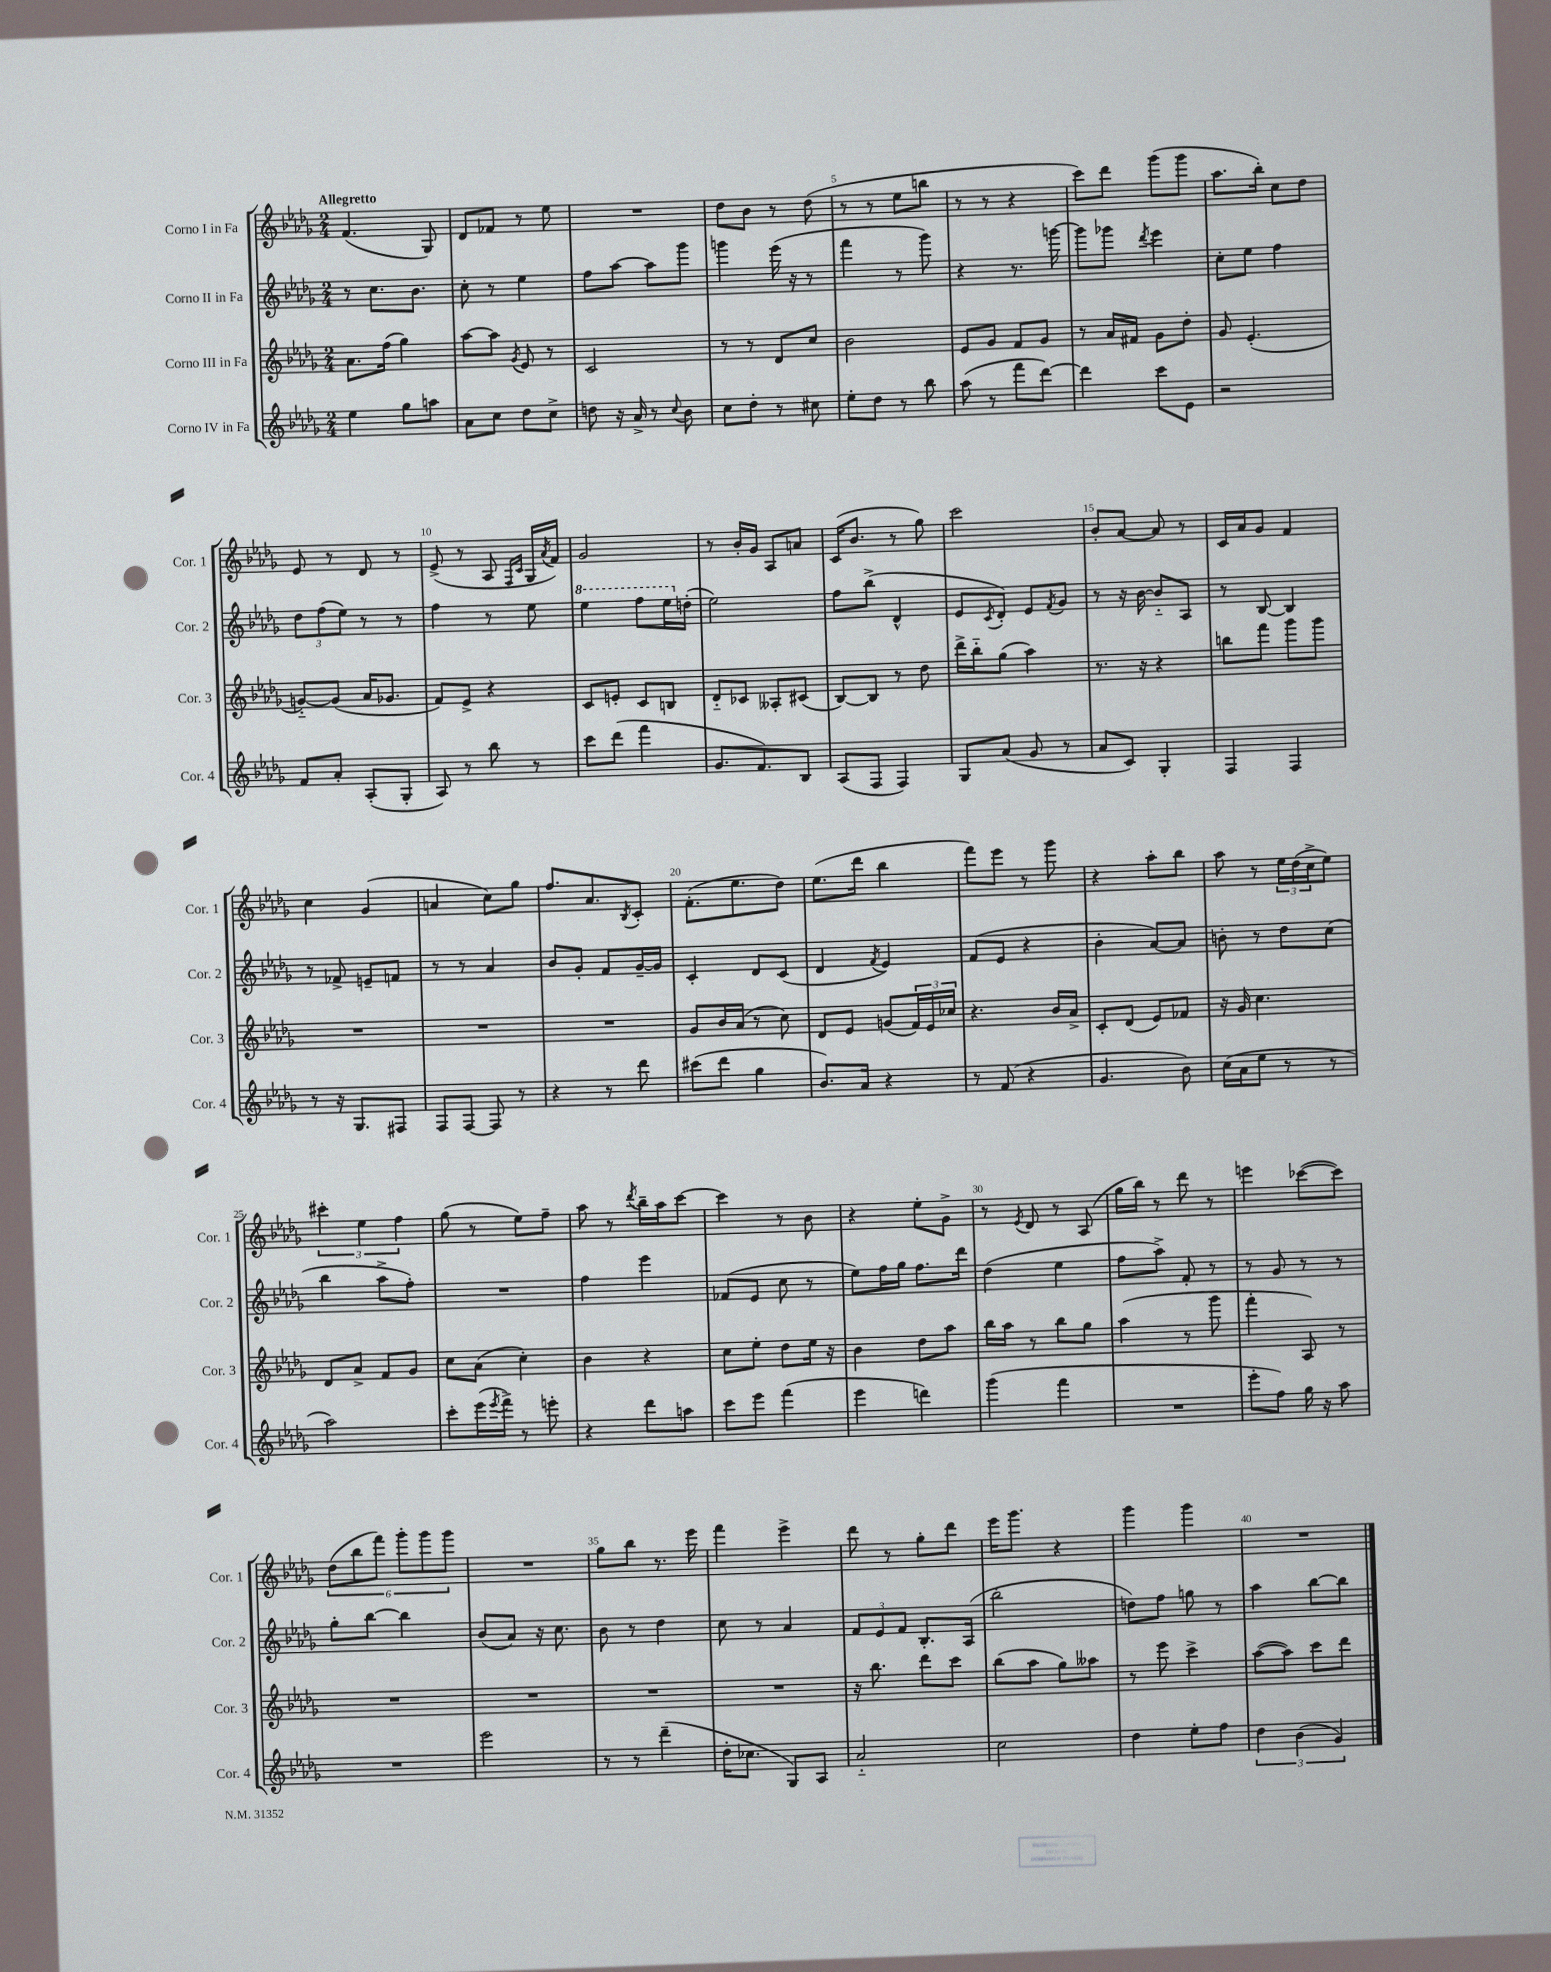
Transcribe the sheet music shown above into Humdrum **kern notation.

**kern	**kern	**kern	**kern
*staff4	*staff3	*staff2	*staff1
*clefG2	*clefG2	*clefG2	*clefG2
*k[b-e-a-d-g-]	*k[b-e-a-d-g-]	*k[b-e-a-d-g-]	*k[b-e-a-d-g-]
*M2/4	*M2/4	*M2/4	*M2/4
4ee-\	8.a-\L	8r	(4.f/
.	.	8.cc\L	.
.	(16ff\Jk	.	.
8gg-\L	4gg-\)	.	.
.	.	8.b-\J	.
8aa\J	.	.	8G-/)
=	=	=	=
8a-\L	[8aa-\L	8cc'\	8d-/L
8cc\J	8aa-\]J	8r	8f-/J
.	8qg-/	.	.
8dd-\L	8e-/	4ee-\	8r
8cc^\J	8r	.	8ee-\
=	=	=	=
8dd\	2c/	8ff\L	2r
16r	.	[8aa-\J	.
16a-^/	.	.	.
8r	.	8aa-\]L	.
8qqcc/	.	.	.
8b-\	.	8ggg-\J	.
=	=	=	=
8cc\L	8r	4ggg\	8dd-\L
8dd-'\J	8r	.	8b-\J
8r	8d-/L	(16eee-\	8r
.	.	16r	.
8cc#\	8cc/J	8r	(8dd-\
=	=	=	=
8ee-'\L	2b-\	4fff\	8r
8dd-\J	.	.	8r
8r	.	8r	8ee-\L
8bb-\	.	8ggg-\)	8bb\J
=	=	=	=
(8aa-\	8e-/L	4r	8r
8r	8g-/J	.	8r
8fff\L	8f/L	8.r	4r
[8ddd-\J)	8g-/J	.	.
.	.	[16ggg\	.
=	=	=	=
4ddd-\]	8r	8ggg\]L	8ccc\L)
.	16a-/LL	8ggg-\J	8ddd-\J
.	16f#/JJ	.	.
.	.	8qddd-/	.
8ccc\L	8g-\L	4eee-\	(8ggg-\L
8e-\J	8dd-'\J	.	8ggg-\J
=	=	=	=
2r	8g-/	8cc'\L	8.aa-\L
.	(4.e-'/	8ee-\J	.
.	.	.	16bb-'\Jk)
.	.	4ff\	8cc\L
.	.	.	8dd-\J
=	=	=	=
8f/L	[8g'~/L)	12dd-\L	8e-/
.	.	(12ff\	.
8a-'/J	(8g/]J	.	8r
.	.	12ee-\J)	.
(8A-'/L	16a-/LK	8r	8d-/
.	8.g-/J	.	.
8G-'/J	.	8r	8r
=	=	=	=
8A-/)	8f/L)	4ff\	(8e-^/
8r	8e-^/J	.	8r
8bb-\	4r	8r	8A-/
.	.	.	16qqF/LL
.	.	.	16qqc/JJ
8r	.	8ee-\	16G-/LL
.	.	.	8qa-/
.	.	.	16f/JJ)
=	=	=	=
8ccc\L	8c/L	4eee-\	2g-/
(8ddd-\J	8e'/J	.	.
4fff\	8c/L	8fff\L	.
.	8B/J	16eee-\L	.
.	.	(16dd'\JJ	.
=	=	=	=
8.g-/L	8d-'~/L	2ee-\)	8r
.	8c-/J	.	16b-'/LL
8.f/)	.	.	16g-/JJ
.	8A--'/L	.	8A-/L
8B-/J	(8c#/J	.	8a/J
=	=	=	=
(8A-/L	[8B-/L)	8ff\L	(16c/LK
.	.	.	8.b-/J
8F/J	8B-/]J	(8bb-^\J	.
4F/)	8r	4d-^^/	8r
.	8dd-\	.	8gg-\)
=	=	=	=
8G-/L	16ddd-^\LL	8e-/L	2ccc\
.	16bb-'~\J	.	.
.	.	8qc/	.
(8a-/J	(8gg-\J	8d-'/J)	.
8g-/	4aa-\)	8e-/L	.
.	.	8qf/	.
8r	.	8g-/J	.
=	=	=	=
8a-/L	8.r	8r	8b-'/L
8c/J)	.	16r	[8a-/J
.	16r	[16b-\	.
4G-'/	4r	8b-'~/]L	8a-/]
.	.	8A-/J	8r
=	=	=	=
4F/	8bb\L	8r	16c/LL
.	.	.	16a-/J
.	8fff\J	[8B-/	8g-/J
4F/	8ggg-\L	4B-/]	4f/
.	8ggg-\J	.	.
=	=	=	=
8r	2r	8r	4cc\
16r	.	8f-^/	.
8.G-/L	.	.	.
.	.	8e~/L	(4g-/
8F#/J	.	8f/J	.
=	=	=	=
8F/L	2r	8r	4a/
[8F/J	.	8r	.
8F/]	.	4a-/	8cc\L)
8r	.	.	8gg-\J
=	=	=	=
4r	2r	8b-/L	8.ff/L
.	.	8g-'/J	.
.	.	.	8.a-/
8r	.	8f/L	.
.	.	.	8qB-/
8ddd-\	.	[16g-~/L	8c'/J
.	.	16g-/]JJ	.
=	=	=	=
(8ccc#\L	8g-/L	4c'/	(8.f'\L
8ddd-\J	16b-/L	.	.
.	(16a-/JJ	.	8.ee-\
4gg-\	8r	8d-/L	.
.	8cc\)	(8c/J	8dd-\J)
=	=	=	=
8.b-/L)	8d-/L	4d-/	(8.ee-\L
.	8e-/J	.	.
16a-/Jk	.	.	16ddd-\Jk
.	.	8qf/	.
4r	(8g/L	4e-/)	4bb-\
.	24f/L)	.	.
.	24e-/	.	.
.	24cc-/JJ	.	.
=	=	=	=
8r	4.r	(8f/L	8fff\L)
(8f/	.	8e-/J	8eee-\J
4r	.	4r	8r
.	16b-/LL	.	8ggg-\
.	16a-^/JJ	.	.
=	=	=	=
4.g-/	8c'/L	4b-'\	4r
.	(8d-/J	.	.
.	8e-/L)	[8a-/L)	8aa-'\L
8b-\)	8f-/J	8a-/]J	8bb-\J
=	=	=	=
(16cc\LL	16r	8b'\	8aa-\
16a-\J	16g-/	.	.
8ee-\J	4.cc\	8r	8r
8r	.	8dd-\L	24ee-\LL
.	.	.	(24dd-\
.	.	.	24cc^\J
8r	.	(8cc\J	8ee-\J)
=	=	=	=
2aa-\)	8d-/L	4bb-\	6ccc#'\
.	8a-^/J	.	.
.	.	.	6ee-\
.	8f/L	8aa-^\L	.
.	.	.	6ff\
.	8g-/J	8ff'\J)	.
=	=	=	=
8ccc'\L	8cc\L	2r	(8gg-\
(16eee-\L	(8a-\J	.	8r
8qeee-/	.	.	.
16fff^\JJ)	.	.	.
8r	4cc'\)	.	8ee-\L)
8eee'\	.	.	8ff~\J
=	=	=	=
4r	4b-\	4ff\	8aa-\
.	.	.	8r
.	.	.	8qddd-/
8ddd-\L	4r	4eee-\	16bb-~\LL
.	.	.	16aa-\J
8aa\J	.	.	[8ccc\J
=	=	=	=
8ccc\L	8cc\L	(8f-/L	4ccc\]
8eee-\J	8ee-'\J	8e-/J	.
(4fff\	8dd-\L	8cc\	8r
.	16ee-\Jk	8r	8b-\
.	16r	.	.
=	=	=	=
4eee-\	4b-\	8ee-\L)	4r
.	.	16ff\L	.
.	.	16gg-\JJ	.
4ddd\)	8dd-\L	8.ff\L	8ee-'\L
.	8aa-\J	.	8g-^\J
.	.	16ddd-\Jk	.
=	=	=	=
(4ggg-\	16bb-\LL	(4dd-\	8r
.	16aa-\JJ	.	.
.	.	.	8qe-/
.	8r	.	8d-/
4fff\	8bb-\L	4ee-\	8r
.	8gg-\J	.	(8A-/
=	=	=	=
2r	(4aa-\	8ff\L	16gg-\LL
.	.	.	16bb-\JJ)
.	.	8aa-^\J)	8r
.	8r	8f'/	8ddd-\
.	8ggg-\	8r	8r
=	=	=	=
8eee-'\L	4fff'\	8r	4eee\
8ff\J)	.	8g-/	.
16gg-\	8A-/)	8r	([8ccc-\L
16r	.	.	.
8aa-\	8r	8r	8ccc-\]J)
=	=	=	=
2r	2r	8gg-'\L	(12dd-\L
.	.	.	12bb-\
.	.	[8bb-\J	.
.	.	.	12fff\J)
.	.	4bb-\]	12ggg-'\L
.	.	.	12ggg-\
.	.	.	12ggg-\J
=	=	=	=
2eee-\	2r	(8b-/L	2r
.	.	8a-/J)	.
.	.	16r	.
.	.	8.cc\	.
=	=	=	=
8r	2r	8b-\	8gg-\L
8r	.	8r	8bb-\J
(4ddd-~\	.	4dd-\	8.r
.	.	.	16eee-\
=	=	=	=
16dd-'\LK	2r	8cc\	4fff\
8.cc-\J	.	.	.
.	.	8r	.
8G-/L)	.	4a-/	4eee-^\
8A-/J	.	.	.
=	=	=	=
2a-'~/	16r	12f/L	8ddd-\
.	8.bb-\	.	.
.	.	12e-/	.
.	.	.	8r
.	.	12f/J	.
.	8ddd-\L	8.B-'/L	8gg-'\L
.	8ccc\J	.	8ddd-\J
.	.	(16A-/Jk	.
=	=	=	=
2cc\	(8bb-\L	2bb-'\	16eee-\LK
.	.	.	8.ggg-\J
.	8aa-\J	.	.
.	8gg-\L)	.	4r
.	8aa--\J	.	.
=	=	=	=
4dd-\	8r	8dd\L)	4ggg-\
.	8eee-\	8ff\J	.
8ee-'\L	4ccc^\	8gg\	4ggg-\
8ff\J	.	8r	.
=	=	=	=
6dd-\	([8aa-\L	4aa-\	2r
.	8aa-\]J)	.	.
(6b-\	.	.	.
.	8ccc\L	[8bb-\L	.
6g-/)	.	.	.
.	8ddd-\J	8bb-\]J	.
==	==	==	==
*-	*-	*-	*-
